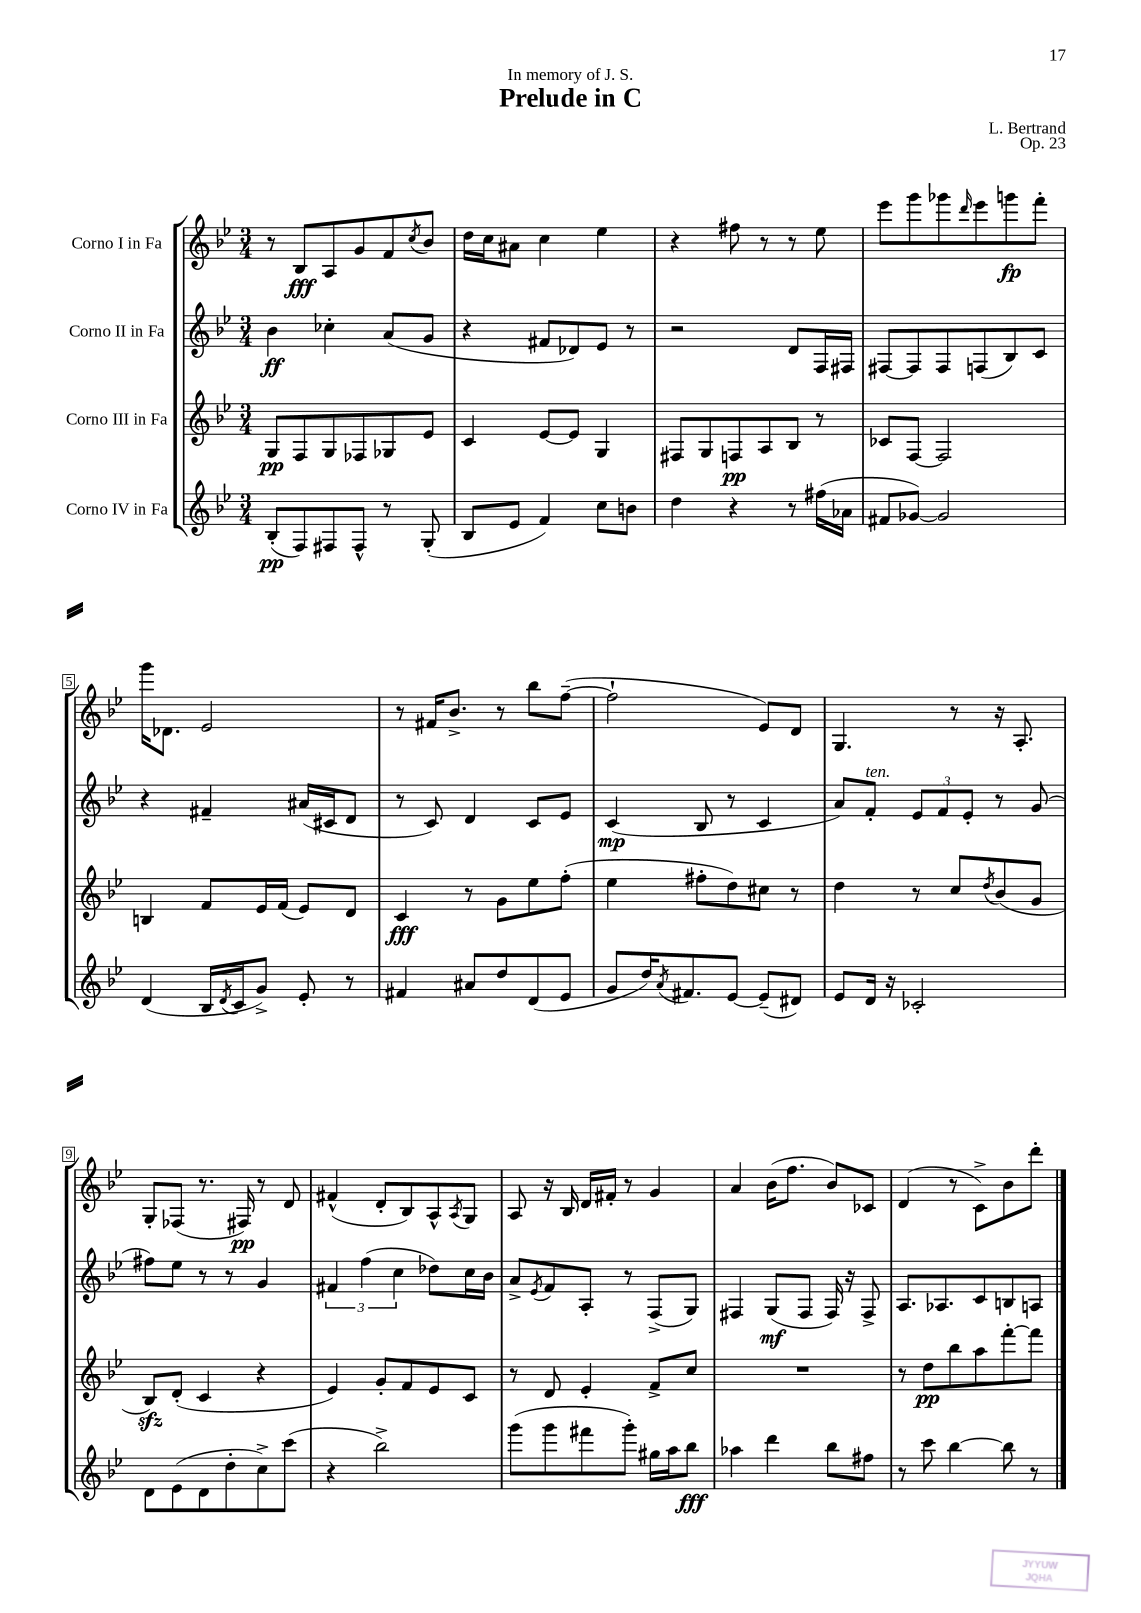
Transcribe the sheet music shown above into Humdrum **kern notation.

**kern	**kern	**kern	**kern
*staff4	*staff3	*staff2	*staff1
*clefG2	*clefG2	*clefG2	*clefG2
*k[b-e-]	*k[b-e-]	*k[b-e-]	*k[b-e-]
*M3/4	*M3/4	*M3/4	*M3/4
(8B-'	8G	4b-	8r
8F)	8F	.	8B-
8F#	8G	4cc-'	8A
8F#^^	8F-	.	8g
8r	8G-	(8a	8f
.	.	.	8qcc
(8G'	8e-	8g	8b-
=	=	=	=
8B-	4c	4r	16dd
.	.	.	16cc
8e-	.	.	8a#
4f)	[8e-	8f#	4cc
.	8e-]	8d-)	.
8cc	4G	8e-	4ee-
8b	.	8r	.
=	=	=	=
4dd	8F#	2r	4r
.	8G	.	.
4r	8F	.	8ff#
.	8A	.	8r
8r	8B-	8d	8r
(16ff#	8r	16F	8ee-
16a-	.	16F#	.
=	=	=	=
8f#	8c-	[8F#	8eee-
[8g-)	[8F	8F#]	8ggg
2g-]	2F]	8F#	8ggg-
.	.	.	16qqddd
.	.	(8F	8eee-
.	.	8B-)	8ggg
.	.	8c	8fff'
=	=	=	=
(4d	4B	4r	16ggg
.	.	.	8.d-
16B-	8f	4f#~	2e-
8qd	.	.	.
16c	.	.	.
8g^)	16e-	.	.
.	(16f	.	.
8e-'	8e-)	(16a#	.
.	.	16c#	.
8r	8d	8d	.
=	=	=	=
4f#	4c	8r	8r
.	.	8c)	16f#
.	.	.	8.b-^
8a#	8r	4d	.
8dd	8g	.	8r
(8d	8ee-	8c	8bb-
8e-	(8ff'	8e-	([8ff~
=	=	=	=
8g	4ee-	(4c	2ff`]
16dd)	.	.	.
8qa	.	.	.
8.f#	.	.	.
.	8ff#'	8B-	.
[8e-	8dd)	8r	.
(8e-~]	8cc#	4c	8e-)
8d#)	8r	.	8d
=	=	=	=
8e-	4dd	8a)	4.G
16d	.	8f'	.
16r	.	.	.
2c-'	8r	12e-	.
.	.	12f	.
.	8cc	.	8r
.	.	12e-'	.
.	8qdd	.	.
.	(8b-	8r	16r
.	.	.	8.A'
.	8g	(8g	.
=	=	=	=
8d	8B-)	8ff#)	8G'
(8e-	(8d'	8ee-	(8F-
8d	4c	8r	8.r
8dd'	.	8r	.
.	.	.	16F#)
8cc^)	4r	4g	8r
(8ccc	.	.	8d
=	=	=	=
4r	4e-)	6f#	(4f#^^
.	.	(6ff	.
2bb-^)	8g'	.	8d'
.	.	6cc	.
.	8f	.	8B-)
.	8e-	8dd-)	8A^^
.	.	.	8qA
.	8c	16cc	8G
.	.	16b-	.
=	=	=	=
(8ggg	8r	8a^	8A
.	.	8qe-	.
8ggg	8d	8f	16r
.	.	.	16B-
8fff#	4e-'	8A'	16d
.	.	.	16f#'
8ggg')	.	8r	8r
16gg#	8f^	(8F^	4g
16aa	.	.	.
8bb-	8cc	8G)	.
=	=	=	=
4aa-	2.r	4F#	4a
4ddd	.	(8G	(16b-
.	.	.	8.ff
.	.	8F#	.
8bb-	.	16F#)	8b-)
.	.	16r	.
8ff#	.	8F#^	8c-
=	=	=	=
8r	8r	8.A	(4d
8ccc	8dd	.	.
.	.	8.A-	.
[4bb-	8bb-	.	8r
.	8aa	8c	8c^)
8bb-]	[8fff'	8B	8b-
8r	8fff]	8A	8ddd'
==	==	==	==
*-	*-	*-	*-
